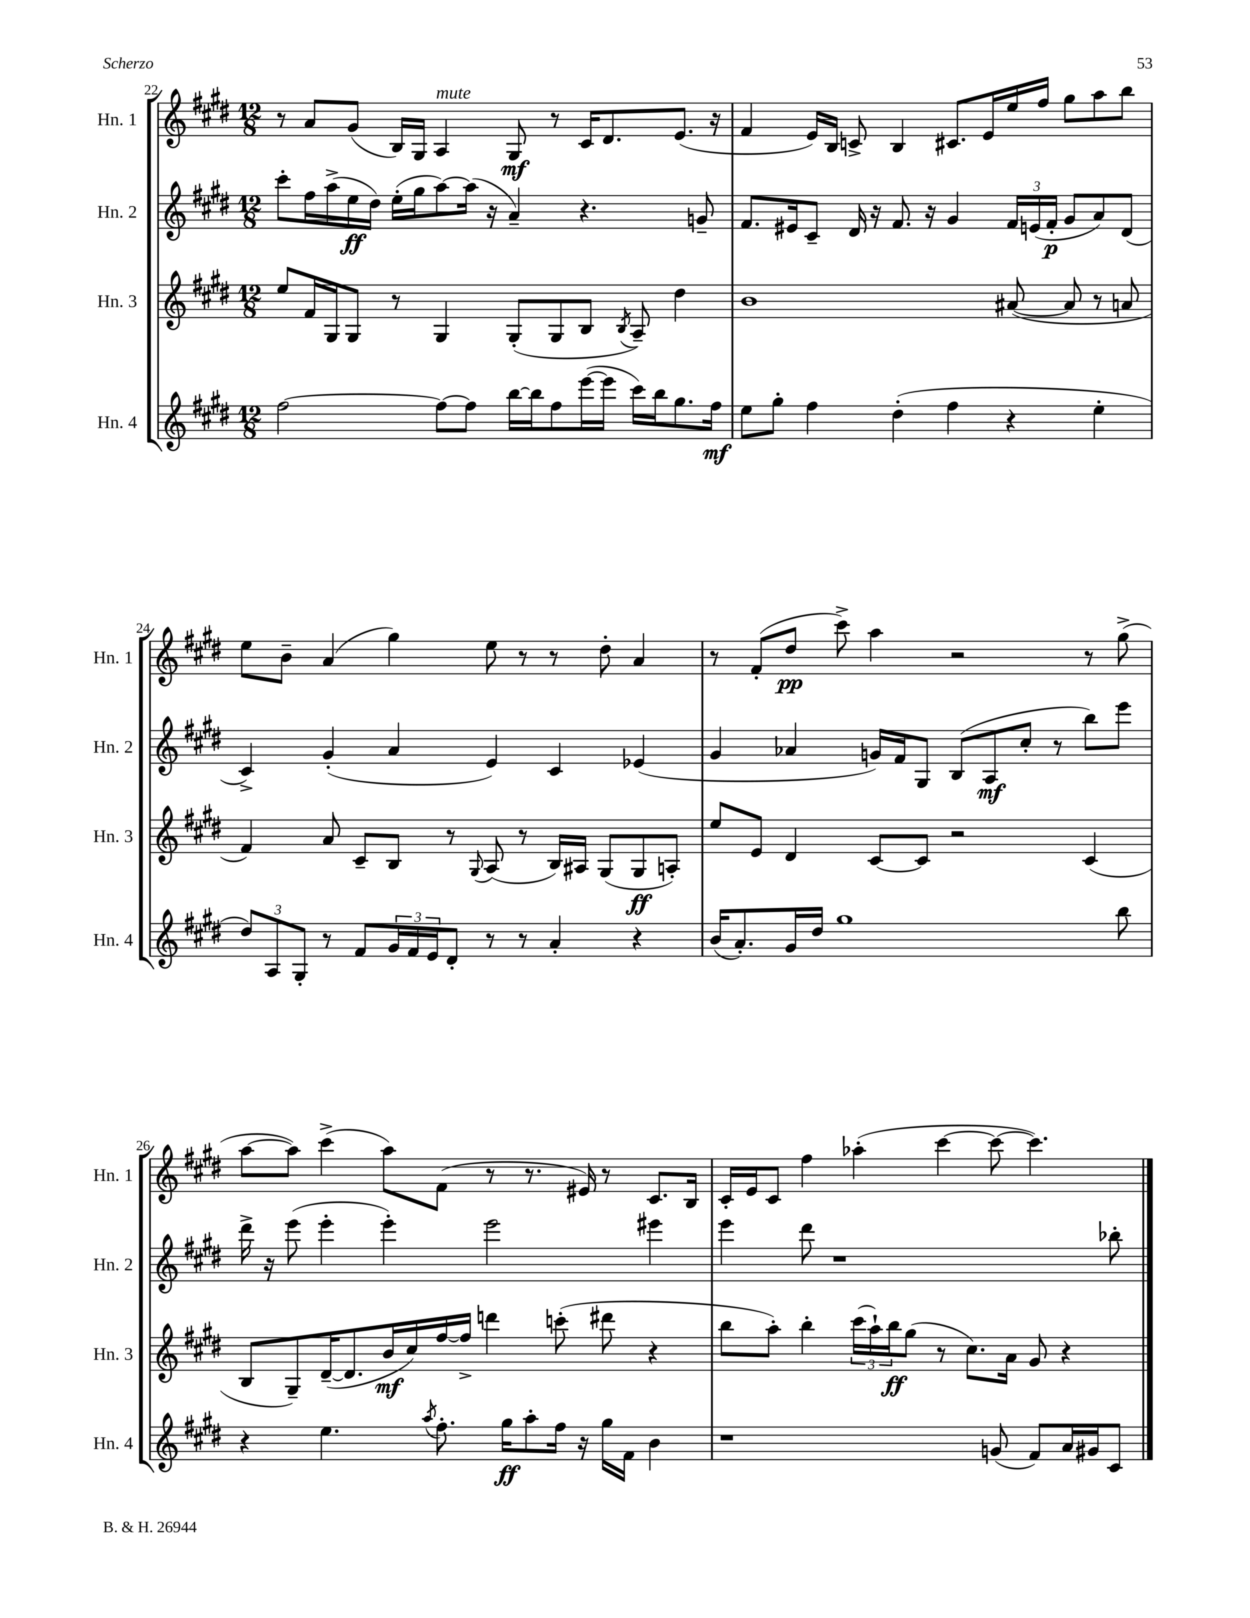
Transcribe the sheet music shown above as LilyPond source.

<<
\new StaffGroup <<
\new Staff = "s0" \with { instrumentName = "Hn. 1" shortInstrumentName = "Hn. 1" } {
    \clef treble \key e \major \numericTimeSignature \time 12/8
    r8 a'8 gis'8( b16) gis16 a4^\markup { \italic "mute" } gis8\mf r8 cis'16 dis'8. e'8.( r16 |
    fis'4 e'16) b16 c'8-> b4 cis'8. e'16 e''16 fis''16 gis''8 a''8 b''8 |
    e''8 b'8-- a'4( gis''4) e''8 r8 r8 dis''8-. a'4 |
    r8 fis'8-.( dis''8\pp cis'''8->) a''4 r2 r8 gis''8->( |
    a''8~ a''8) cis'''4->( a''8) fis'8( r8 r8. eis'16) r8 cis'8. b16 |
    cis'16-. e'16 cis'8 fis''4 aes''4-.( cis'''4~ cis'''8~ cis'''4.) \bar "|." |
}
\new Staff = "s1" \with { instrumentName = "Hn. 2" shortInstrumentName = "Hn. 2" } {
    \clef treble \key e \major \numericTimeSignature \time 12/8
    cis'''8-. fis''16 a''16->( e''16\ff dis''16) e''16-.( gis''16 a''8~) a''16( r16 a'4--) r4. g'8-- |
    fis'8. eis'16 cis'8-- dis'16 r16 fis'8. r16 gis'4 \tuplet 3/2 { fis'16 e'16( fis'16-.\p } gis'8 a'8) dis'8( |
    cis'4->) gis'4-.( a'4 e'4) cis'4 ees'4( |
    gis'4 aes'4 g'16) fis'16 gis8 b8( a8\mf cis''8-. r8 b''8) e'''8 |
    dis'''16-> r16 e'''8( e'''4-. e'''4-.) e'''2 eis'''4 |
    e'''4 dis'''8 r1 bes''8-. \bar "|." |
}
\new Staff = "s2" \with { instrumentName = "Hn. 3" shortInstrumentName = "Hn. 3" } {
    \clef treble \key e \major \numericTimeSignature \time 12/8
    e''8 fis'16 gis16 gis8 r8 gis4 gis8-.( gis8 b8 \acciaccatura { b8 } a8--) dis''4 |
    b'1 ais'8~( ais'8 r8 a'8 |
    fis'4) a'8 cis'8-- b8 r8 \appoggiatura { gis8 } a8( r8 b16) ais16 gis8( gis8\ff a8-.) |
    e''8 e'8 dis'4 cis'8~ cis'8 r2 cis'4( |
    b8 gis8--) dis'16~--( dis'8. b'16\mf cis''16) fis''16~ fis''16-> d'''4 c'''8-.( dis'''8 r4 |
    b''8 a''8-.) b''4-. \tuplet 3/2 { cis'''16( a''16-!) b''16\ff } gis''8( r8 cis''8.) a'16 gis'8 r4 \bar "|." |
}
\new Staff = "s3" \with { instrumentName = "Hn. 4" shortInstrumentName = "Hn. 4" } {
    \clef treble \key e \major \numericTimeSignature \time 12/8
    fis''2~ fis''8~ fis''8 b''16~ b''16 fis''8 e'''16~( e'''16 cis'''16) b''16 gis''8. fis''16\mf |
    e''8 gis''8-. fis''4 dis''4-.( fis''4 r4 e''4-. |
    \tuplet 3/2 { dis''8) a8 gis8-. } r8 fis'8 \tuplet 3/2 { gis'16 fis'16 e'16 } dis'8-. r8 r8 a'4-. r4 |
    b'16( a'8.-.) gis'16 dis''16 gis''1 b''8 |
    r4 e''4. \acciaccatura { a''8 } fis''8.-. gis''16\ff a''8-. fis''16 r16 gis''16 fis'16 b'4 |
    r1 g'8( fis'8) a'16 gis'16 cis'8 \bar "|." |
}
>>
>>
\layout { \context { \Score currentBarNumber = #22 } }
